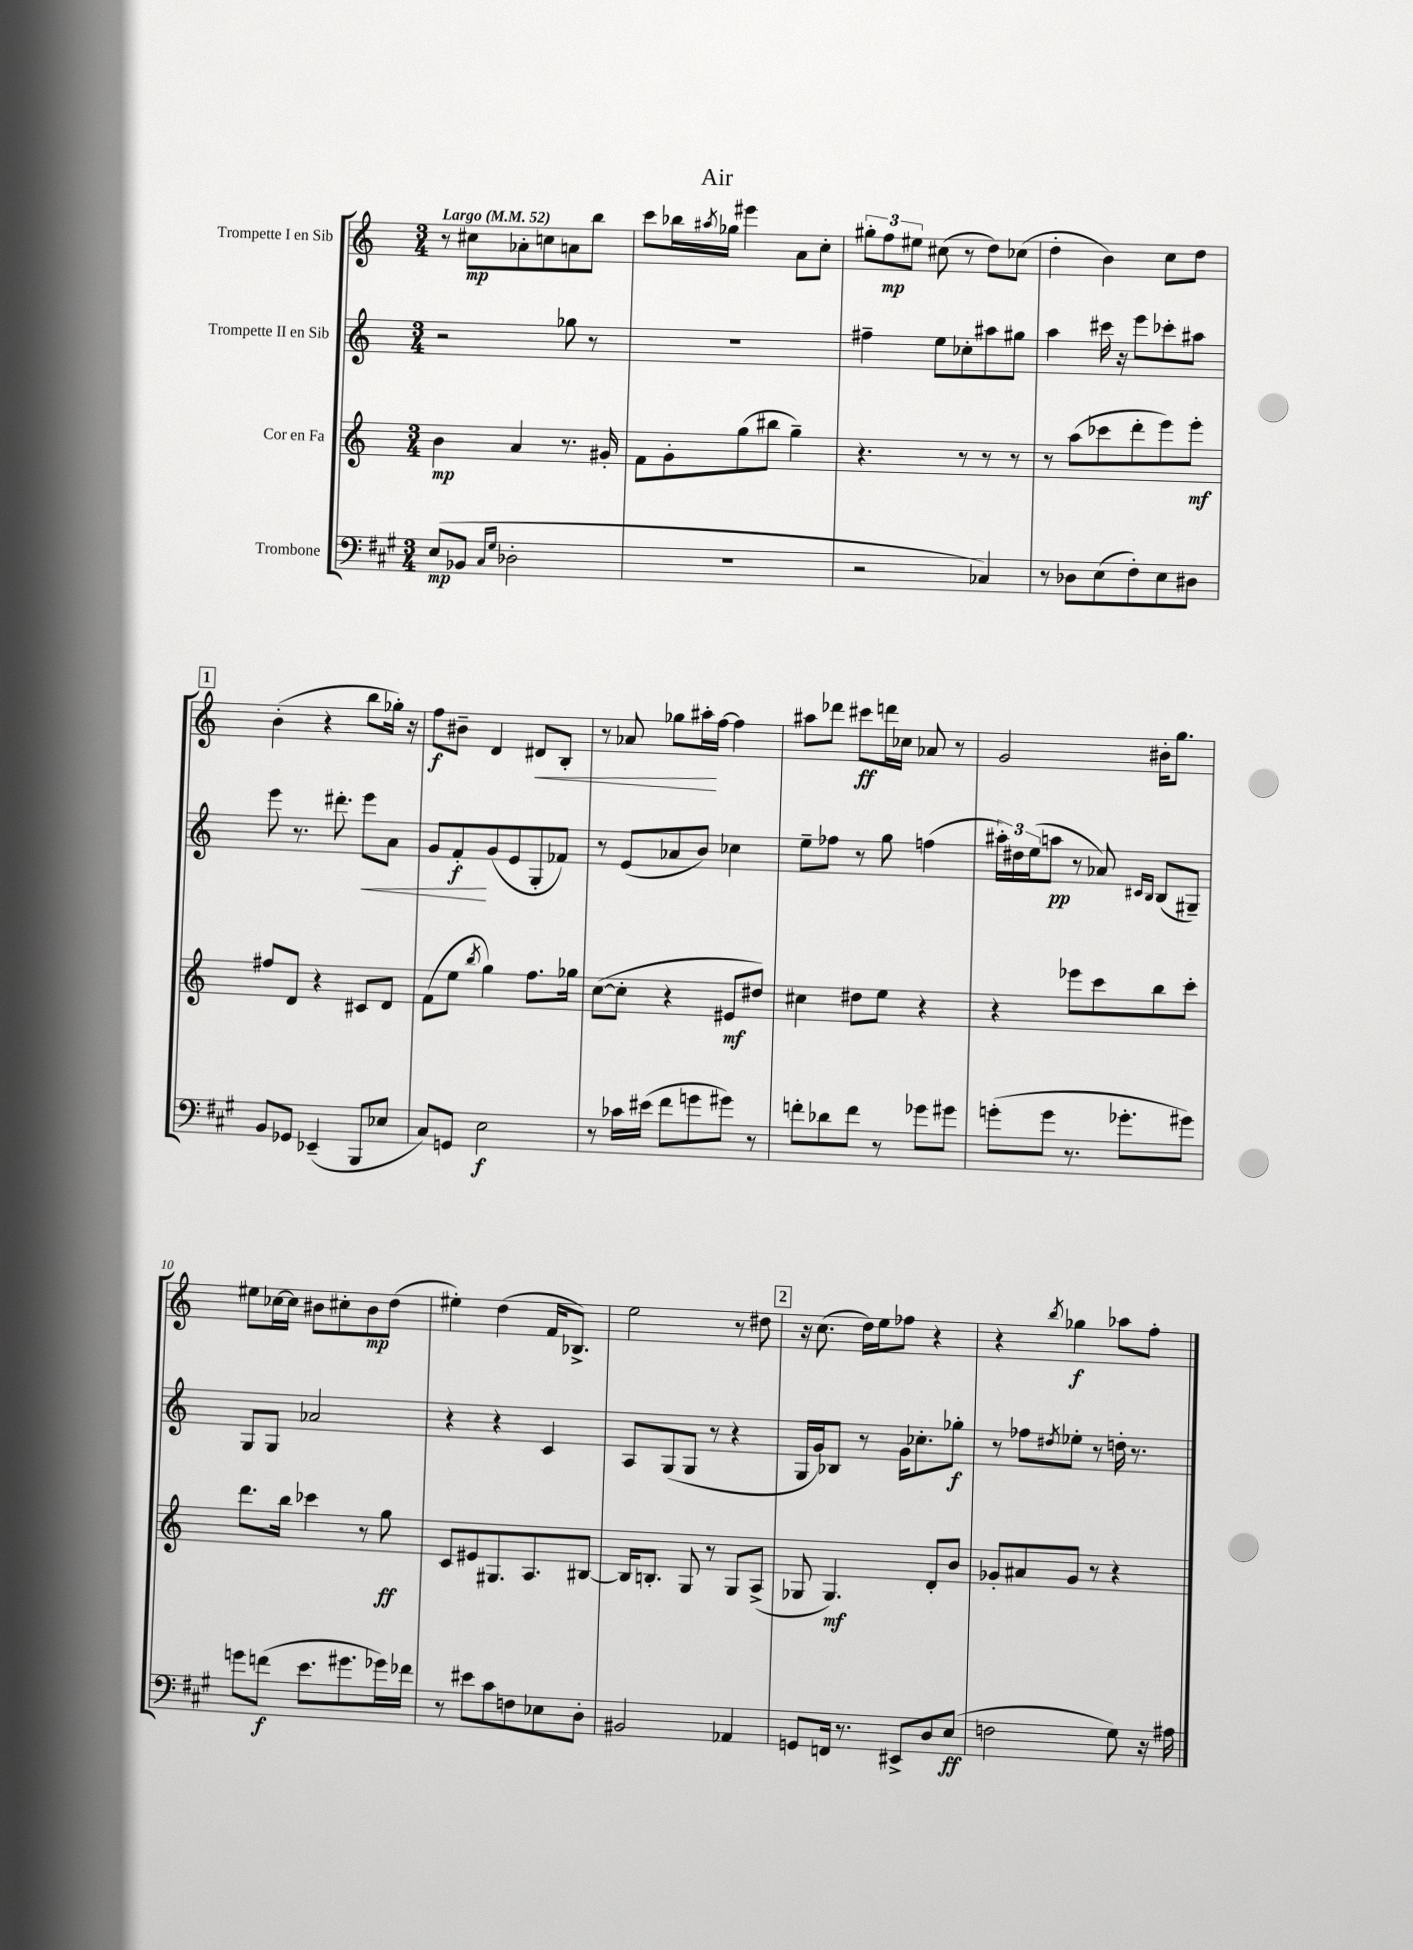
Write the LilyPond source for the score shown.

\header { title = "Air" }
<<
\new StaffGroup <<
\new Staff = "s0" \with { instrumentName = "Trompette I en Sib" } {
    \clef treble \key c \major \numericTimeSignature \time 3/4 \tempo "Largo" 4 = 52
    r8 cis''8\mp aes'8-. c''8 a'8 b''8 |
    c'''8 bes''16 \acciaccatura { ais''8 } ges''16 eis'''4 a'8 c''8-. |
    \tuplet 3/2 { gis''8-. f''8\mp eis''8 } cis''8( r8 d''8) ces''8( |
    d''4-. b'4) c''8 d''8 |
    \mark \markup { \box "1" } b'4-.( r4 b''8 ges''16-.) r16 |
    f''8\f bis'8-- d'4 dis'8\< b8-. |
    r8 aes'8 ges''8 ais''16-.\! f''16~ f''4 |
    ais''8 des'''8 cis'''8\ff d'''16 ces''16 aes'8 r8 |
    g'2 bis'16-. g''8. |
    eis''8 ces''16~ ces''16 bis'8 cis''8-. bis'8\mp d''8( |
    eis''4-.) d''4( f'16 bes8.->) |
    e''2 r8 dis''8 |
    \mark \markup { \box "2" } r16 c''8.( d''16) e''16 fes''8 r4 |
    r4 \acciaccatura { b''8 } ges''4\f aes''8 f''8-. \bar "|." |
}
\new Staff = "s1" \with { instrumentName = "Trompette II en Sib" } {
    \clef treble \key c \major \numericTimeSignature \time 3/4
    r2 ges''8 r8 |
    R2. |
    fis''4-- e''8 ces''8-. ais''8 gis''8 |
    a''4 cis'''16 r16 e'''8 ces'''8-. ais''8 |
    \mark \markup { \box "1" } e'''8 r8. dis'''8.-. e'''8\< a'8 |
    g'8 f'8-.\f\! g'8( e'8 g8-. fes'8) |
    r8 e'8( aes'8 b'8) ces''4 |
    e''8-- fes''8 r8 g''8 f''4( |
    \tuplet 3/2 { ais''16-.) dis''16 e''16( } a''8\pp r8 aes'8) \grace { cis'16 b16 } b8( gis8--) |
    g8 g8 aes'2 |
    r4 r4 c'4 |
    a8 g8( g8 r8 r4 |
    \mark \markup { \box "2" } g16 g'16) bes8 r8 g'16 ces''8.-. ges''8-.\f |
    r8 fes''8 \acciaccatura { dis''8 } ees''8-. r8 d''16-. r8. \bar "|." |
}
\new Staff = "s2" \with { instrumentName = "Cor en Fa" } {
    \clef treble \key c \major \numericTimeSignature \time 3/4
    b'4\mp a'4 r8. gis'16-. |
    f'8 g'8-. g''8( bis''8 g''4--) |
    r4. r8 r8 r8 |
    r8 a''8( ces'''8 d'''8-. e'''8) e'''8-.\mf |
    \mark \markup { \box "1" } fis''8 d'8 r4 cis'8 d'8 |
    f'8( e''8 \acciaccatura { b''8 } g''4) f''8. ges''16 |
    c''8~( c''8-. r4 eis'8\mf dis''8) |
    cis''4 dis''8 e''8 r4 |
    r4 ees'''8 c'''8 b''8 c'''8-. |
    d'''8. b''16 ces'''4 r8 g''8\ff |
    c'8 eis'8 gis8. a8. bis8~ |
    bis16 b8.-. g8 r8 g8 a8->( |
    \mark \markup { \box "2" } ges8 ges4.\mf) d'8-. b'8 |
    ges'8-. ais'8 ges'8 r8 r4 \bar "|." |
}
\new Staff = "s3" \with { instrumentName = "Trombone" } {
    \clef bass \key a \major \numericTimeSignature \time 3/4
    e8\mp( bes,8 \grace { cis16 gis16 } des2-. |
    R2. |
    r2 ces4) |
    r8 des8 e8( fis8-.) e8 dis8 |
    \mark \markup { \box "1" } b,8 ges,8 ees,4--( b,,8 ees8 |
    cis8) g,8 e2\f |
    r8 ces'16 eis'16( fis'8 g'8 gis'8) r8 |
    f'8-. des'8 f'8 r8 ges'8 gis'8 |
    g'8-.( g'8 r8. ges'8.-. gis'8) |
    g'8 f'8\f( e'8. gis'8. ges'16) fes'16 |
    r8 eis'8 cis'8 f8 ees8 d8-. |
    bis,2 aes,4 |
    \mark \markup { \box "2" } g,8 f,16 r8. eis,8-> d8 e8\ff( |
    f2 gis8) r16 ais16 \bar "|." |
}
>>
>>
